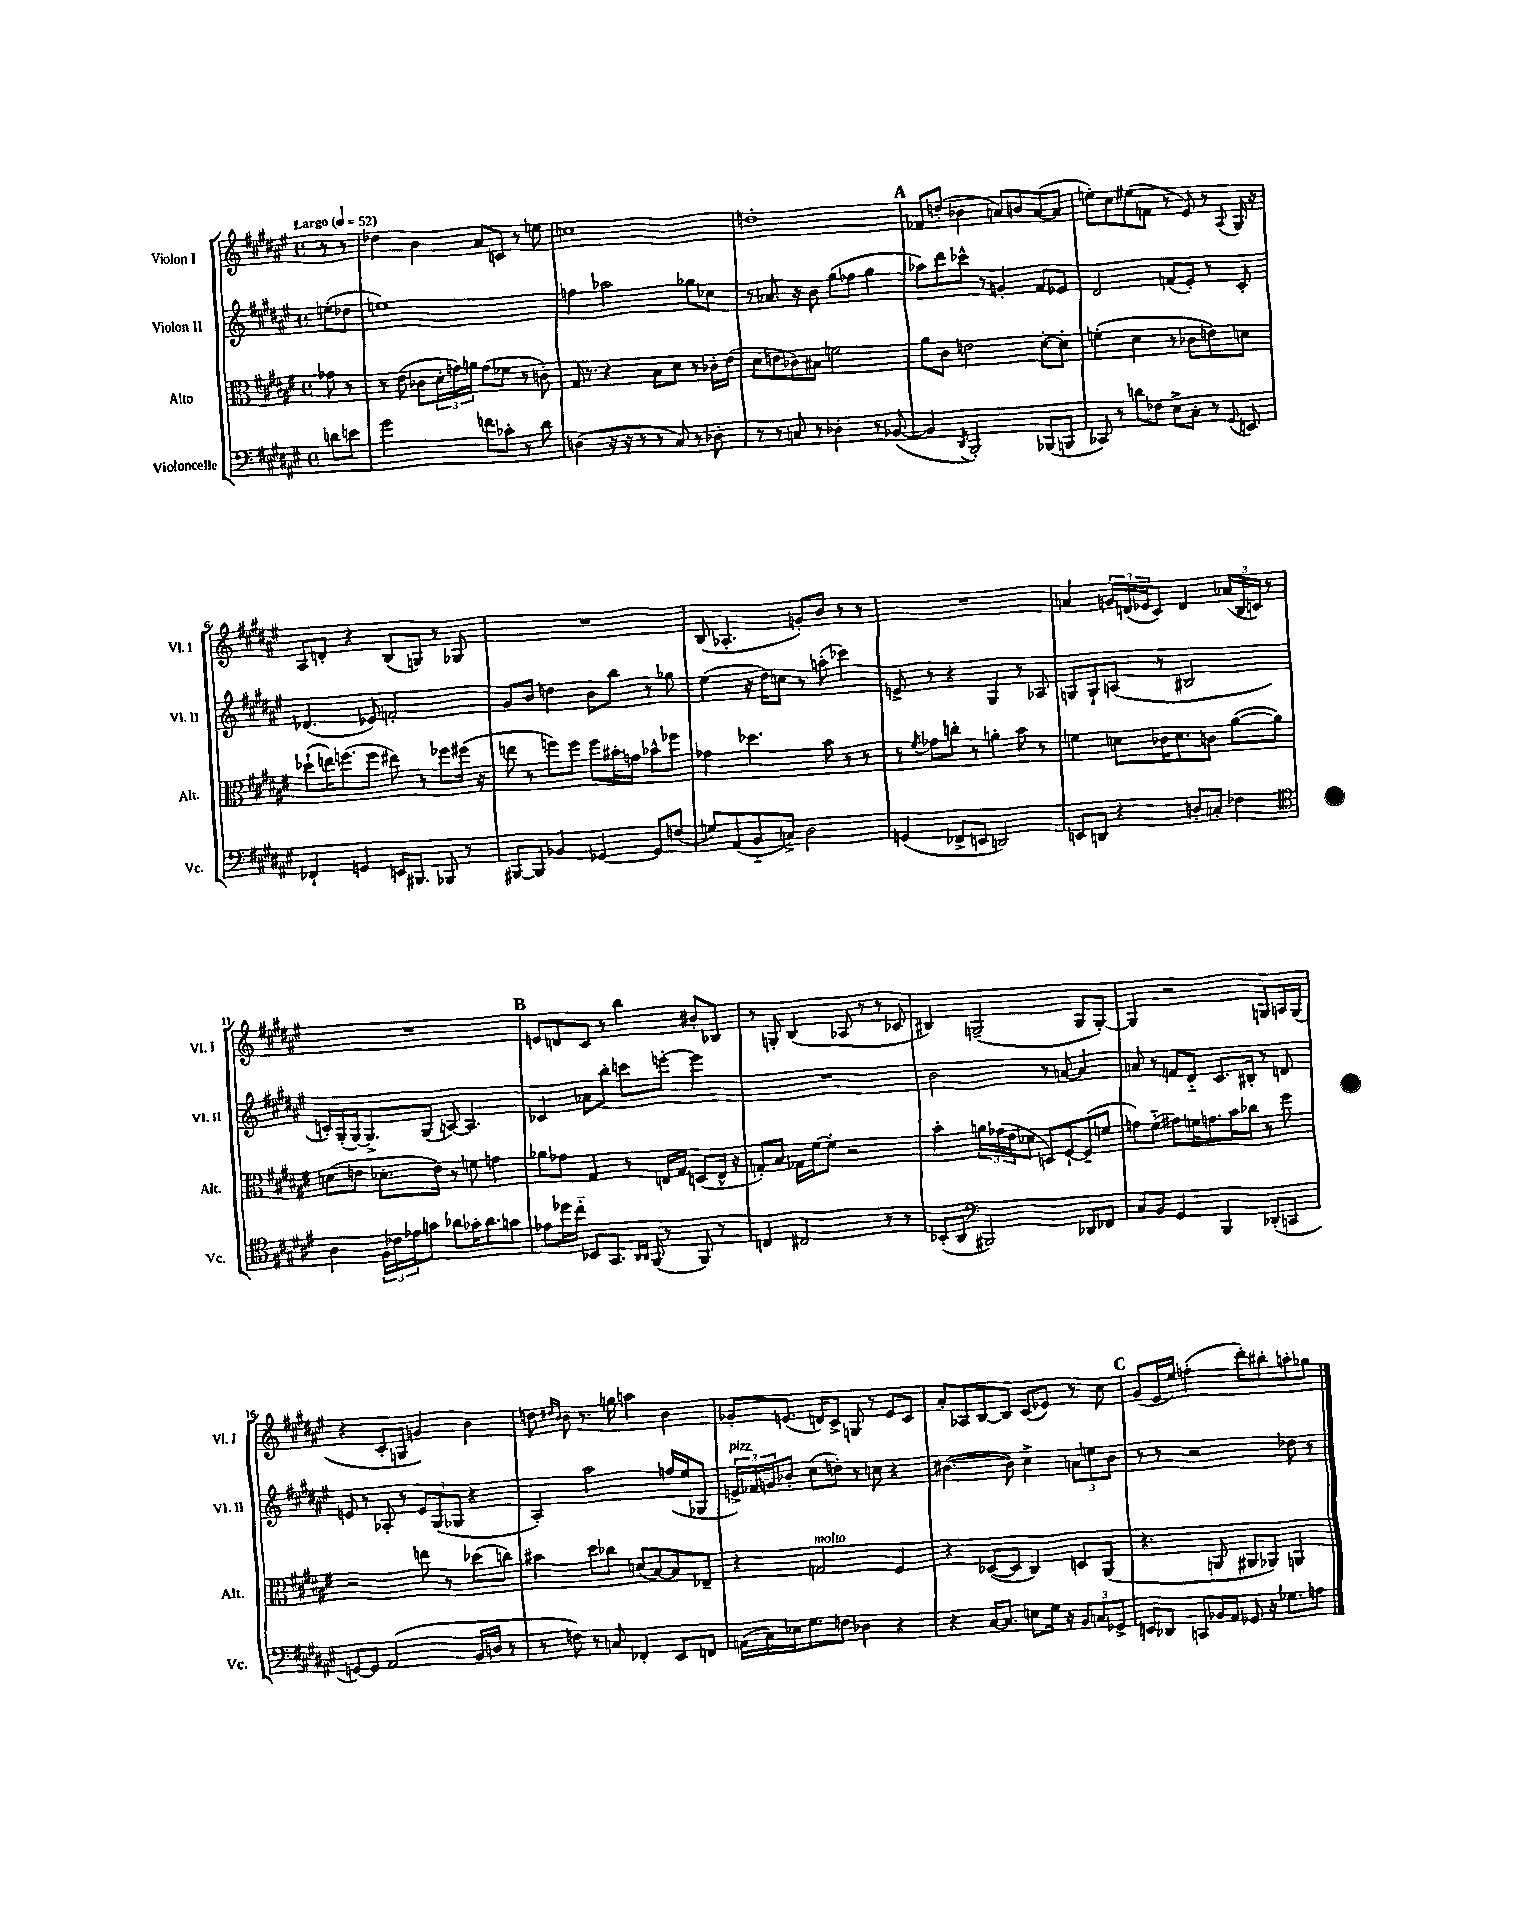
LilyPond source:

<<
\new StaffGroup <<
\new Staff = "s0" \with { instrumentName = "Violon I" shortInstrumentName = "Vl. I" } {
    \clef treble \key fis \major \defaultTimeSignature \time 4/4 \partial 4 \tempo "Largo" 4 = 52
    r8 r8 |
    des''4 b'4 ais'8 c'8 r8 e''8 |
    c''1 |
    d''1-. |
    \mark \markup { \bold "A" } fes'8 d''8-.( bes'4 a'8) b'8 a'8~( a'8 |
    e''8-.) cis''8 eis''8( f'8 r8 eis'8) r8 \appoggiatura { ais8 } gis16 r16 |
    ais8 d'8-. r4 b8( g8) r8 ges8 |
    R1 |
    b8( aes4.-. g'8-.) b'8 r8 r8 |
    R1 |
    a'4 \tuplet 3/2 { g'16 d'16( ees'16 } cis'8) d'4 \tuplet 3/2 { aes'16( b16 c'16) } r8 |
    R1 |
    \mark \markup { \bold "B" } e'8 d'8 cis'8 r8 b''4 bis'8-. bes8 |
    r8 g8-. b4( aes8 r8 r8 ces'8 |
    bis4) g2--( g8 g8~-.) |
    g4 r2 g8 a16 g16( |
    r4 cis'8-. g8 g'4) b'4 |
    d''8 \grace { dis''16 b'16 } b'8 r8. g''16 a''4 b'4 |
    ges'8-. e'8.( d'16) cis'8-> g8 r8 e'8 cis'8 |
    ais'8-. aes8 b8~ b8 cis'8( ees'8) r8 cis''8 |
    \mark \markup { \bold "C" } gis'8( eis'16 eis''16) f''4-.( dis'''8-.) bis''8-. a''8-. ges''8 \bar "|." |
}
\new Staff = "s1" \with { instrumentName = "Violon II" shortInstrumentName = "Vl. II" } {
    \clef treble \key fis \major \defaultTimeSignature \time 4/4 \partial 4
    e''8-.( des''8 |
    e''1) |
    f''4 aes''2 ges''8 ces''8 |
    r8 aes'8. r16 b'8 gis''8( fes''8 gis''4 |
    \mark \markup { \bold "A" } aes''8) dis'''8 ces'''8-^ r8 g'4-. fis'8 ees'8 |
    dis'2 f'8( eis'8-.) r8 cis'8-. |
    des'4.( ees'8) f'2-. |
    gis'8 b'8 d''4 b'8 b''8 r8 ges''8 |
    eis''4( r16 dis''16) c''8 r8 a''8-.( ces'''4) |
    e'8-> r8 r4 gis4 r8 aes8 |
    g8 g8-! a8( r8 bis2 |
    c'16-.) gis16-.( gis16~) gis8.-> gis8( a8~) a4. |
    \mark \markup { \bold "B" } ces'4 aes'8 b''8-. c'''8 e'''8~-. e'''4 |
    R1 |
    b'2 r8 a'8~ a'4 |
    a'8 r8 f'8 dis'8-_ cis'8. bis16-. r8 d'8 |
    e'8 r8 aes8-. r8 \tuplet 3/2 { e'8 gis8( ges8 } r4 |
    ais4-.) ais''2 f''16( eis''16 ges8 |
    \tuplet 3/2 { e'16->^\markup { \italic "pizz." }) fes'16 g'16 } bes'8-. cis''8( d''8-.) r8 c''8 r4 |
    bis'4.~( bis'8) cis''4-> \tuplet 3/2 { a'8 e''8 bis'8 } |
    \mark \markup { \bold "C" } r8 r8 r2 des''8 r8 \bar "|." |
}
\new Staff = "s2" \with { instrumentName = "Alto" shortInstrumentName = "Alt." } {
    \clef alto \key fis \major \defaultTimeSignature \time 4/4 \partial 4
    ges'8 r8 |
    r8 eis'8( ces'8 \tuplet 3/2 { dis'16-. g'16) a'16 } g'8( fes'8 r8 c'8-.) |
    gis16 r8. r4 b8 dis'8 r8 ces'16-. eis'16( |
    dis'8 e'8 ces'8) bis8 f'2 |
    \mark \markup { \bold "A" } ais'8 cis'8 e'2 dis'8~-. dis'8-. |
    f'4-.( dis'4 r8 ces'8 e'8) d'8 |
    des''8-!( e''16) f''8.( f''8 eis''8) r8 fes''8 fis''16( r16 |
    e''8 r8 f''8) f''8 f''8 bis'16-. g'16 bes'8-^ fes''8 |
    ges'4 des''4. b'8 r8 r8 |
    r8 \acciaccatura { fis'8 } ges'8 c''8-. r8 a'4-. b'8 r8 |
    f'4 d'8 ces'16 d'8. c'8 ais'8~( ais'8) |
    d'8( e'8 des'8.-. e'16) r8 f'8 g'4 |
    \mark \markup { \bold "B" } aes'8 ges'8 gis4 r8 e16 gis16 d8( e16-^ r16 |
    g8-.) b8 ges16 fis'16~ fis'8-. r2 |
    b'4-. \tuplet 3/2 { a'16 ges'16( eis'16 } des'8 d8) fis8~-! fis8--( f'8 |
    g'8) fis'8-_( gis'8) f'16 g'8. b'16 ces''16 r8 fis''8 |
    r2 e''8 r8 des''8( c''8) |
    bis'4 dis''8 ces''8 d'8( b8~) b8 ees8-- |
    r4 g2^\markup { \italic "molto" } fis4 |
    r4 des8~( des8 cis4) d8 ais,8( |
    \mark \markup { \bold "C" } r4. a,8 ais,8 aes,8) a,4 \bar "|." |
}
\new Staff = "s3" \with { instrumentName = "Violoncelle" shortInstrumentName = "Vc." } {
    \clef bass \key fis \major \defaultTimeSignature \time 4/4 \partial 4
    d'8 e'8 |
    gis'2 f'8 ces'8-. r8 dis'8 |
    d4( r16 r16 r8 r8 cis8) r8 des8-. |
    r8 r8 c8 r8 des4-. r8 bes,8~( |
    \mark \markup { \bold "A" } bes,4 \acciaccatura { dis,8 } b,,2-.) bes,,8( b,,8 |
    ces,8) r8 d'8 fes8 eis8-> cis8-. r8 \appoggiatura { gis,8 } e,8 |
    fes,4-! g,4 e,16 bis,,8. bes,,8 r8 |
    bis,,8~ bis,,8 bes,4 ges,4~ ges,8 f8( |
    g8) ais,8( b,8-_ c8->) dis2 |
    g,4( fes,8-> e,8 d,2) |
    e,8 d,8 r4 d8-. c8-. fes4 |
    \clef tenor ais4 \tuplet 3/2 { fis16 ces'16 ees'16 } g'8 aes'8 ges'16-. aes'8. g'8 |
    \mark \markup { \bold "B" } ees'8 des''16 cis''16-_ bes,8 gis,8. \grace { ais,16 ais,16 } fis,16( r8 fis,8) r8 |
    c4 cis2 r8 r8 |
    bes,8-.( ais,8 \clef bass bis,,2) des,8 fes,8 |
    cis8 b,8 gis,4 b,,4 des,8-.( c,8 |
    g,8~) g,8 ais,2( b,16 d16 r8 |
    r8 f8) r8 c8 fes,4-. eis,8 f,8 |
    a,16( cis16) ees16 gis8. f8 des4 r4 |
    r4 cis16~ cis8. e8 gis16 r16 \tuplet 3/2 { b,8 c8 ges,8-> } |
    \mark \markup { \bold "C" } e,8 des,8 c,8 bes,16 ais,16 ges,8 r16 ges8. a8 \bar "|." |
}
>>
>>
